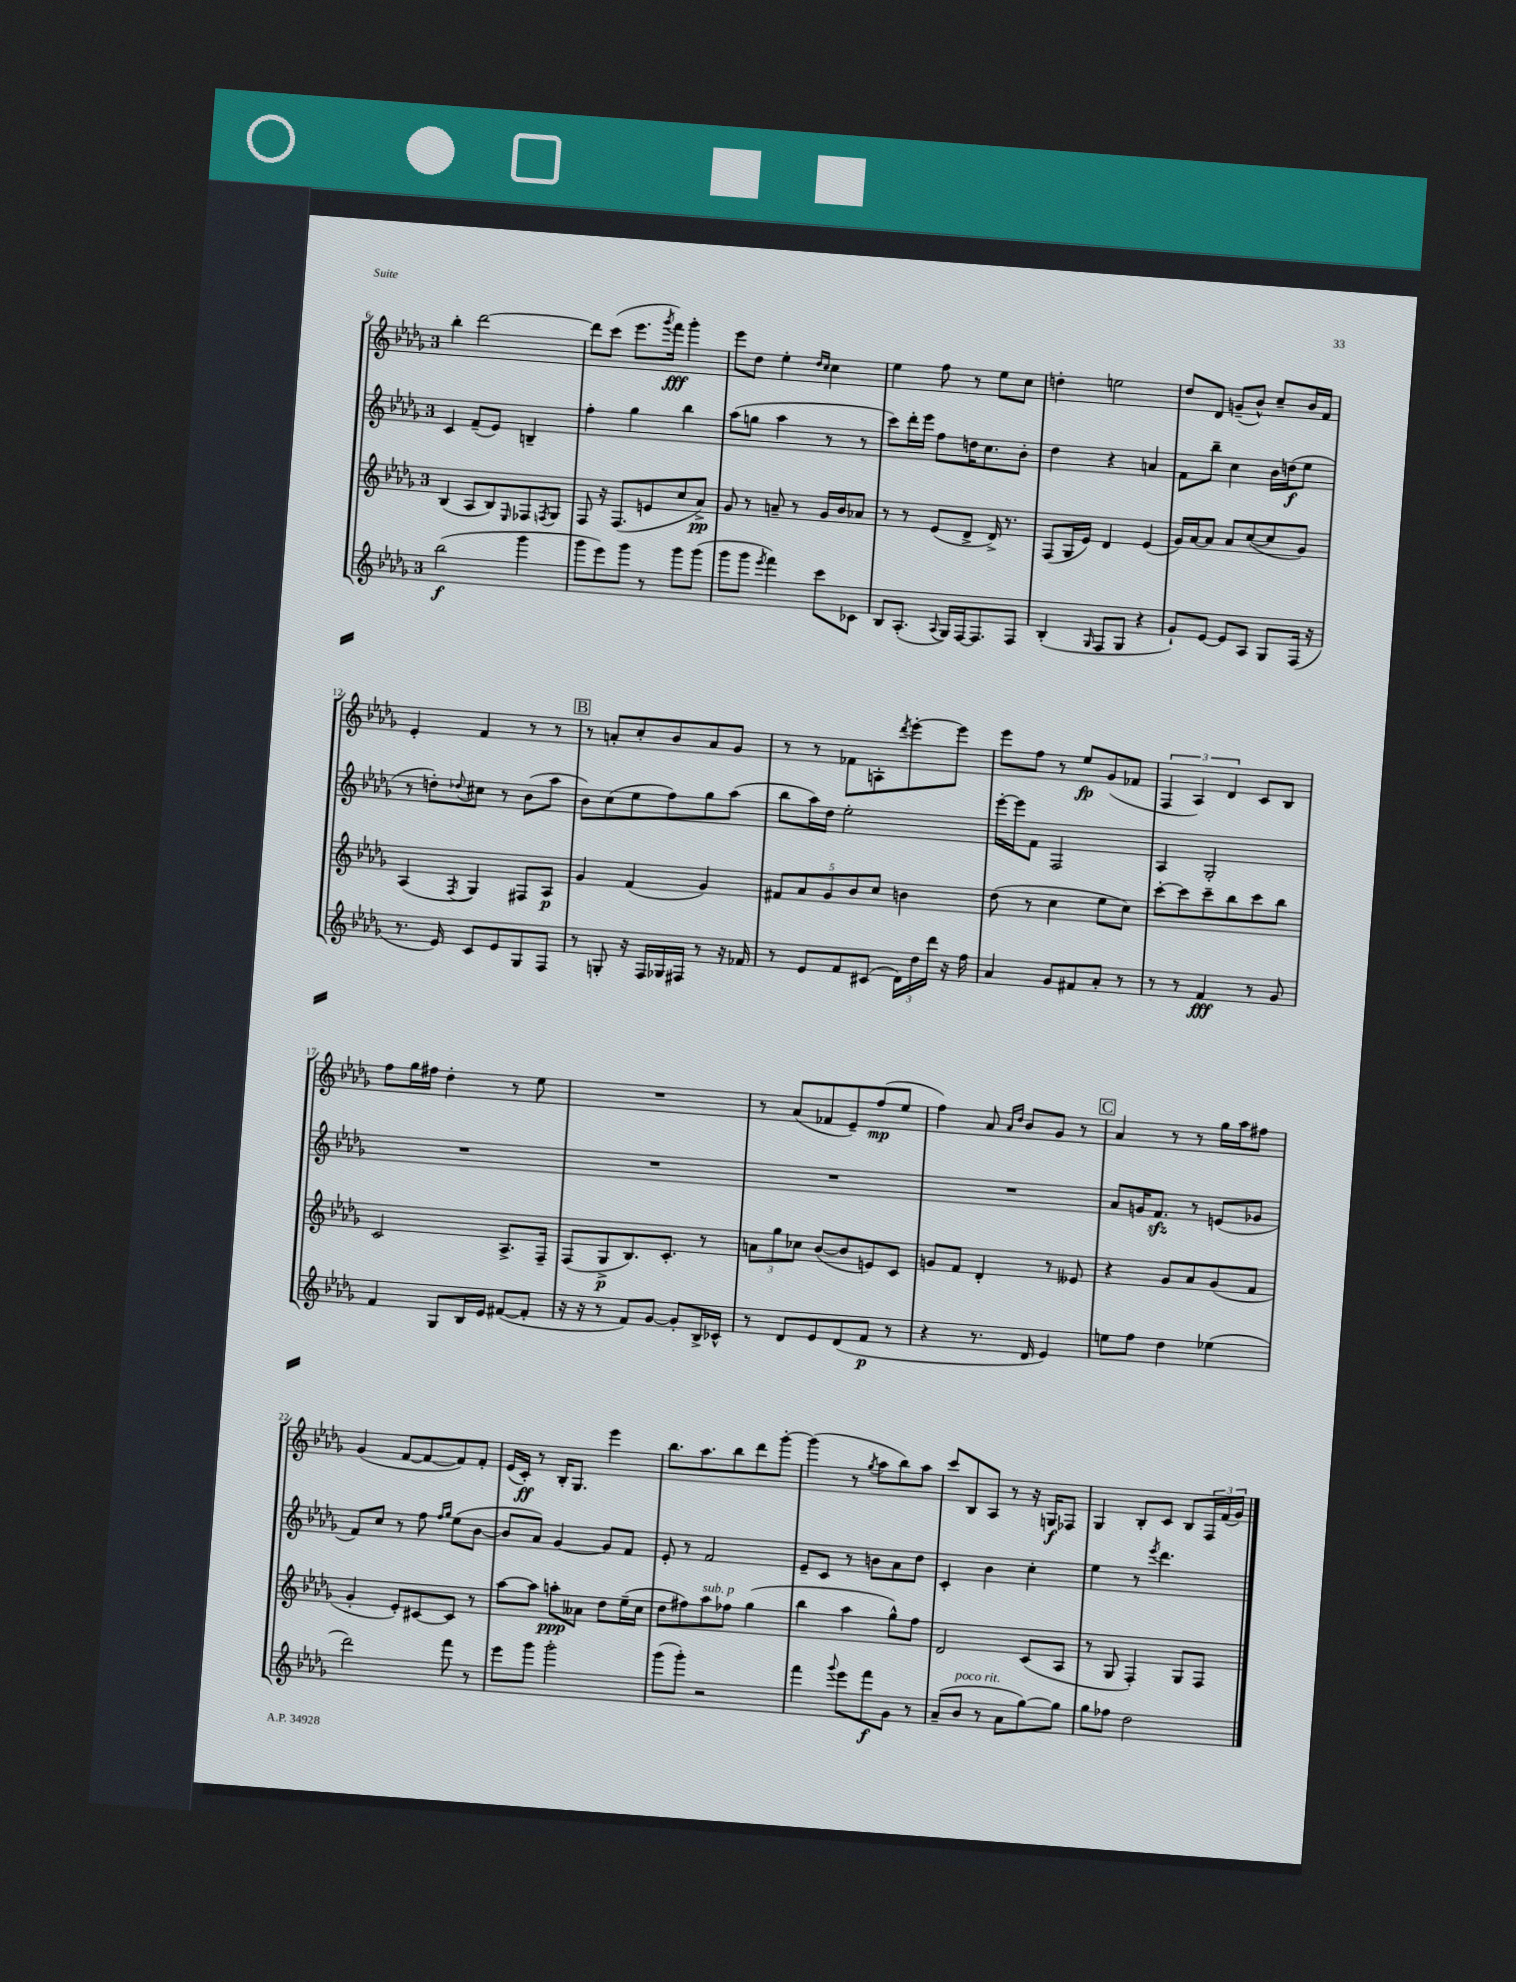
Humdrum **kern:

**kern	**dynam	**kern	**dynam	**kern	**dynam	**kern	**dynam
*part4	*part4	*part3	*part3	*part2	*part2	*part1	*part1
*staff4	*staff4	*staff3	*staff3	*staff2	*staff2	*staff1	*staff1
*clefG2	*	*clefG2	*	*clefG2	*	*clefG2	*
*k[b-e-a-d-g-]	*	*k[b-e-a-d-g-]	*	*k[b-e-a-d-g-]	*	*k[b-e-a-d-g-]	*
*M3/4	*	*M3/4	*	*M3/4	*	*M3/4	*
=6	=6	=6	=6	=6	=6	=6	=6
(2bb-\	f	(4B-/	.	4c/	.	4bb-'\	.
.	.	8A-/L	.	(8f~/L	.	[2ddd-\	.
.	.	8B-/)	.	8e-/J)	.	.	.
.	.	16qqE-/	.	.	.	.	.
4ggg-\	.	8F-X/	.	4Bn~/	.	.	.
.	.	8qFn/	.	.	.	.	.
.	.	8G-/J	.	.	.	.	.
=7	=7	=7	=7	=7	=7	=7	=7
8ggg-\L	.	8F/	.	4ff'\	.	8ddd-\L]	.
8eee-\)	.	16r	.	.	.	(8ccc\J	.
.	.	(8.F/L	.	.	.	.	.
8ggg-\J	.	.	.	4gg-\	.	8.eee-\L	.
8r	.	8en/	.	.	.	.	.
.	.	.	.	.	.	8qggg-/	.
.	.	.	.	.	.	16fff\Jk)	fff
8ggg-\L	.	8cc/	.	4bb-\	.	4ggg-'\	.
(8ggg-\J	.	8a-^/J)	pp	.	.	.	.
=8	=8	=8	=8	=8	=8	=8	=8
8ggg-\L	.	8g-/	.	(8aa-\L	.	8eee-\L	.
8ggg-\J	.	8r	.	8ggn\J	.	8dd-\J	.
8qeee-/	.	.	.	.	.	.	.
4fff\)	.	8an~/	.	4aa-\	.	4ee-'\	.
.	.	8r	.	.	.	.	.
.	.	.	.	.	.	16qqdd-/LL	.
.	.	.	.	.	.	16qqcc/JJ	.
8ccc\L	.	16g-/LL	.	8r	.	4cc\	.
.	.	16b-/J	.	.	.	.	.
8c-X\J	.	8a-X/J	.	8r	.	.	.
=9	=9	=9	=9	=9	=9	=9	=9
8B-/L	.	8r	.	8ccc\L)	.	4ee-\	.
(8.A-'/J	.	8r	.	16ddd-'\L	.	.	.
.	.	.	.	16eee-\JJ	.	.	.
.	.	(8e-/L	.	8ff\L	.	8ff\	.
8qqA-/	.	.	.	.	.	.	.
16G-/LL)	.	.	.	.	.	.	.
[16F/J	.	8d-^/J	.	16ddn\K	.	8r	.
8.F/]	.	.	.	8.cc\	.	.	.
.	.	16d-^/)	.	.	.	8ee-\L	.
.	.	8.r	.	.	.	.	.
8F/J	.	.	.	8b-'\J	.	8cc\J	.
=10	=10	=10	=10	=10	=10	=10	=10
(4B-'/	.	(8F/L	.	4dd-\	.	4ddn'\	.
.	.	16G-/L	.	.	.	.	.
.	.	16e-/JJ)	.	.	.	.	.
16qqG-/	.	.	.	.	.	.	.
8F/L	.	4d-/	.	4r	.	2een\	.
8G-/J	.	.	.	.	.	.	.
4r	.	(4e-/	.	4an/	.	.	.
=11	=11	=11	=11	=11	=11	=11	=11
8g-`/L)	.	16g-/LL)	.	8f\L	.	8dd-/L	.
.	.	[16a-/J	.	.	.	.	.
[8e-/J	.	8a-/J]	.	8bb-~\J	.	8d-/J	.
8e-/L]	.	8a-/L	.	4cc\	.	(8gn~/L	.
8A-/J	.	([8cc/	.	.	.	8b-^^/J)	.
8G-/L	.	8cc/]	.	16b-\LL	.	8cc~/L	.
.	.	.	.	(16ddn\J	f	.	.
(16F/Jk	.	8g-/J)	.	8ee-\J	.	16b-/L	.
16r	.	.	.	.	.	16f/JJ	.
!!LO:LB:g=z
=12	=12	=12	=12	=12	=12	=12	=12
8.r	.	(4A-/	.	8r	.	4e-'/	.
.	.	.	.	8ddn'\L)	.	.	.
16e-/)	.	.	.	.	.	.	.
.	.	8qF/	.	8qqdd-X/	.	.	.
8c/L	.	4G-/)	.	8cc#X\J	.	4f/	.
8e-/	.	.	.	8r	.	.	.
8G-/	.	8F#X/L	.	(8b-\L	.	8r	.
8F/J	.	8A-/J	p	8aa-\J	.	8r	.
!!LO:REH:place=s1:t=B
=13	=13	=13	=13	=13	=13	=13	=13
8r	.	4g-/	.	8b-\L)	.	8r	.
8Gn'/	.	.	.	(8cc\	.	8an'/L	.
16r	.	(4f/	.	8ee-\	.	8cc'/	.
16F/LL	.	.	.	.	.	.	.
16G-X/	.	.	.	8ff\)	.	8b-/	.
16F#X/JJ	.	.	.	.	.	.	.
8r	.	4g-/)	.	8gg-\	.	8a/	.
16r	.	.	.	(8aa-\J	.	8g-/J	.
16f-X/	.	.	.	.	.	.	.
=14	=14	=14	=14	=14	=14	=14	=14
8r	.	10f#X/L	.	8bb-\L	.	8r	.
.	.	10a-/	.	.	.	.	.
8e-/L	.	.	.	16aa-\L)	.	8r	.
.	.	.	.	16dd-\JJ	.	.	.
.	.	10g-/	.	.	.	.	.
8f/	.	.	.	2ee-'\	.	8f-X\L	.
.	.	10b-/	.	.	.	.	.
(8c#X/J	.	.	.	.	.	8An'\	.
.	.	10cc/J	.	.	.	.	.
.	.	.	.	.	.	8qddd-/	.
24d-\LL)	.	4bn\	.	.	.	[8eee-'\	.
24dd-\	.	.	.	.	.	.	.
24ddd-\JJ	.	.	.	.	.	.	.
16r	.	.	.	.	.	8eee-\J]	.
16ff\	.	.	.	.	.	.	.
=15	=15	=15	=15	=15	=15	=15	=15
4a-/	.	(8dd-\	.	[16eee-'\LL	.	8eee-\L	.
.	.	.	.	16eee-\J]	.	.	.
.	.	8r	.	8f\J	.	8ff\J	.
8g-/L	.	4cc\	.	2F/	.	8r	.
8f#X/	.	.	.	.	.	8ee-/L	fp
8a-'/J	.	8ee-\L	.	.	.	(8g-/	.
8r	.	8cc\J)	.	.	.	8f-X/J	.
=16	=16	=16	=16	=16	=16	=16	=16
8r	.	[8ccc'\L	.	4A-/	.	6F/	.
8r	.	8ccc\]	.	.	.	.	.
.	.	.	.	.	.	6A-/)	.
4f/	fff	8ccc~\	.	2G-'/	.	.	.
.	.	.	.	.	.	6d-/	.
.	.	8bb-\	.	.	.	.	.
8r	.	8ccc\	.	.	.	8c/L	.
8g-/	.	8bb-\J	.	.	.	8B-/J	.
!!LO:LB:g=z
=17	=17	=17	=17	=17	=17	=17	=17
4f/	.	2c/	.	2.r	.	8ff\L	.
.	.	.	.	.	.	16gg-\L	.
.	.	.	.	.	.	16ff#X\JJ	.
8G-/L	.	.	.	.	.	4dd-'\	.
16B-/L	.	.	.	.	.	.	.
16e-/JJ	.	.	.	.	.	.	.
([8f#X/L	.	8.A-^/L	.	.	.	8r	.
8f#'/J]	.	.	.	.	.	8ee-\	.
.	.	16F~/Jk	.	.	.	.	.
=18	=18	=18	=18	=18	=18	=18	=18
16r	.	(8F/L	.	2.r	.	2.r	.
16r	.	.	.	.	.	.	.
8r	.	8G-^/	p	.	.	.	.
8f/L)	.	8.B-/)	.	.	.	.	.
[8g-/J	.	.	.	.	.	.	.
.	.	8.c'/J	.	.	.	.	.
8g-'/L]	.	.	.	.	.	.	.
16B-^/L	.	8r	.	.	.	.	.
16c-X^^/JJ	.	.	.	.	.	.	.
=19	=19	=19	=19	=19	=19	=19	=19
8r	.	12an\L	.	2.r	.	8r	.
.	.	12gg-\	.	.	.	.	.
8d-/L	.	.	.	.	.	(8a-/L	.
.	.	12cc-X\J	.	.	.	.	.
8e-/	.	([8b-/L	.	.	.	8f-X/	.
(8d-/	.	8b-/]	.	.	.	8e-~/)	.
8f/J	p	8en/)	.	.	.	(8ff/	mp
8r	.	8c/J	.	.	.	8ee-/J	.
=20	=20	=20	=20	=20	=20	=20	=20
4r	.	8gn/L	.	2.r	.	4ff\)	.
.	.	8f/J	.	.	.	.	.
8.r	.	4d-'/	.	.	.	8a-/	.
.	.	.	.	.	.	16qqa-/LL	.
.	.	.	.	.	.	16qqdd-/JJ	.
.	.	.	.	.	.	8b-/L	.
16d-/	.	.	.	.	.	.	.
4e-/)	.	8r	.	.	.	8g-/J	.
.	.	8e--X/	.	.	.	8r	.
!!LO:REH:place=s1:t=C
=21	=21	=21	=21	=21	=21	=21	=21
8een\L	.	4r	.	8a-/L	.	4a-/	.
8ff\J	.	.	.	16gn/K	.	.	.
.	.	.	.	8.fzz/J	.	.	.
4dd-\	.	8g-/L	.	.	.	8r	.
.	.	8a-/	.	8r	.	8r	.
(4ee-X\	.	(8g-/	.	(8en/L	.	16gg-\LL	.
.	.	.	.	.	.	16aa-\J	.
.	.	8f/J	.	8g-X/J	.	8ff#X\J	.
!!LO:LB:g=z
=22	=22	=22	=22	=22	=22	=22	=22
2ddd-\)	.	4g-'/	.	8f/L)	.	(4g-/	.
.	.	.	.	8cc/J	.	.	.
.	.	8e-'/L)	.	8r	.	[8f/L	.
.	.	[8c#X/	.	8ff\	.	8f/_	.
.	.	.	.	16qqff/LL	.	.	.
.	.	.	.	16qqgg-/JJ	.	.	.
8fff\	.	8c#/J]	.	(8ee-\L	.	8f/])	.
8r	.	8r	.	[8b-\J	.	8f'/J	.
=23	=23	=23	=23	=23	=23	=23	=23
8eee-\L	.	[8aa-\L	.	8b-/L]	.	(16e-/LL	.
.	.	.	.	.	.	16c'/JJ)	ff
8ggg-\J	.	8aa-\J]	.	8a-/J)	.	8r	.
2ggg-'\	.	8aan'\L	ppp	[4g-/	.	16B-'/KL	.
.	.	.	.	.	.	8.G-/J	.
.	.	8a--X\J	.	.	.	.	.
.	.	8dd-\L	.	8g-/L]	.	4eee-\	.
.	.	(16ee-~\L	.	8f/J	.	.	.
.	.	16cc\JJ	.	.	.	.	.
=24	=24	=24	=24	=24	=24	=24	=24
(8ggg-\L	.	8dd-\L	.	8e-'/	.	8.bb-\L	.
8ggg-'\J)	.	8ff#X\)	.	8r	.	.	.
.	.	.	.	.	.	8.aa-\	.
!	!	!LO:TX:a:i:t=sub. p	!	!	!	!	!
2r	.	8aa-\	.	2f/	.	.	.
.	.	8ff-X\J	.	.	.	8bb-\	.
.	.	(4gg-\	.	.	.	8ddd-\	.
.	.	.	.	.	.	[8ggg-'\J	.
=25	=25	=25	=25	=25	=25	=25	=25
4fff\	.	4bb-\	.	8e-~/L	.	(4ggg-\]	.
.	.	.	.	8c/J	.	.	.
8qqggg-/	.	.	.	.	.	.	.
8eee-\L	.	4aa-\	.	8r	.	8r	.
.	.	.	.	.	.	8qgg-/	.
8fff\	f	.	.	8bn\L	.	8aa-\L	.
8g-\J	.	8gg-^^\L)	.	8a-\	.	8bb-\)	.
8r	.	8ff\J	.	8dd-\J	.	8aa-\J	.
=26	=26	=26	=26	=26	=26	=26	=26
(8a-~/L	.	2d-/	.	4c'/	.	8ccc/L	.
!LO:TX:a:i:t=poco rit.	!	!	!	!	!	!	!
8b-/J	.	.	.	.	.	8B-/	.
8r	.	.	.	4b-\	.	8A-/J	.
8a-\L	.	.	.	.	.	8r	.
[8gg-\)	.	(8c/L	.	4cc'\	.	16r	.
.	.	.	.	.	.	16Gn/KL	f
8gg-\J]	.	8A-/J	.	.	.	8F-X/J	.
=27	=27	=27	=27	=27	=27	=27	=27
8gg-\L	.	8r	.	4ee-\	.	4G-/	.
8ff-X\J	.	8G-/	.	.	.	.	.
2dd-\	.	4F'/)	.	8r	.	8B-'/L	.
.	.	.	.	8qeee-/	.	.	.
.	.	.	.	4.ddd-\	.	8c/J	.
.	.	8G-/L	.	.	.	8B-/L	.
.	.	8F/J	.	.	.	24F/L	.
.	.	.	.	.	.	(24f/	.
.	.	.	.	.	.	24g-/JJ)	.
==	==	==	==	==	==	==	==
*-	*-	*-	*-	*-	*-	*-	*-
